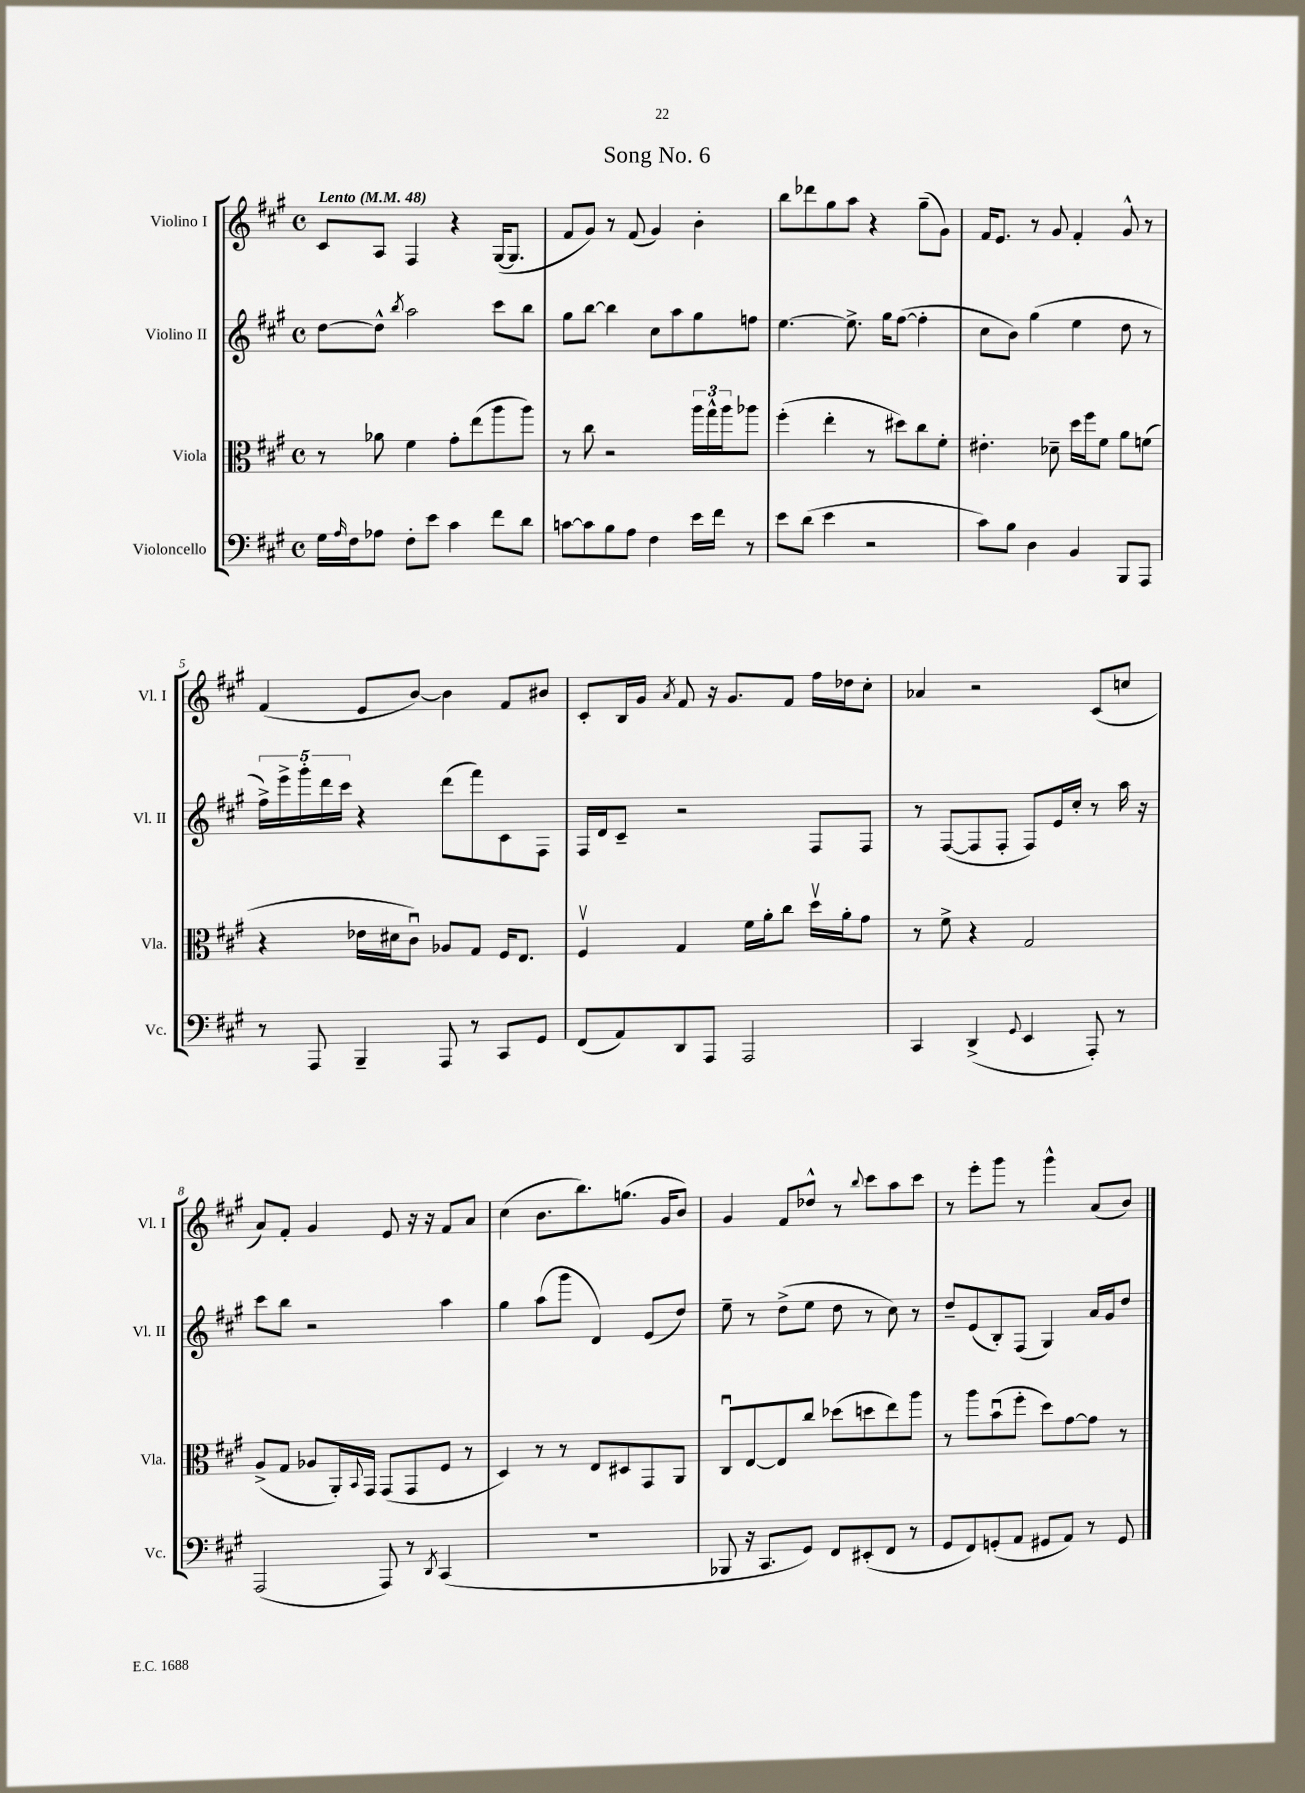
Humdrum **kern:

**kern	**kern	**kern	**kern
*part4	*part3	*part2	*part1
*staff4	*staff3	*staff2	*staff1
*I"Violoncello	*I"Viola	*I"Violino II	*I"Violino I
*I'Vc.	*I'Vla.	*I'Vl. II	*I'Vl. I
*clefF4	*clefC3	*clefG2	*clefG2
*k[f#c#g#]	*k[f#c#g#]	*k[f#c#g#]	*k[f#c#g#]
*M4/4	*M4/4	*M4/4	*M4/4
*met(c)	*met(c)	*met(c)	*met(c)
*MM48	*MM48	*MM48	*MM48
=1	=1	=1	=1
!	!	!	!LO:TX:a:B:t=Lento
16G#\LL	8r	[8dd\L	8c#/L
16qqA/	.	.	.
16F#\J	.	.	.
8A-X\J	8a-X\	8dd^^\J]	8A/J
.	.	8qbb/	.
8F#'\L	4f#\	2aa\	4F#/
8e\J	.	.	.
4c#\	8g#'\L	.	4r
.	(8ee\	.	.
8f#\L	8aa\	8ccc#\L	([16G#/KL
.	.	.	8.G#/J]
8d\J	8aa\J)	8bb\J	.
=2	=2	=2	=2
[8cn\L	8r	8gg#\L	8f#/L
8c\]	8cc#\	[8bb\J	8g#/J)
8B\	2r	4bb\]	8r
8A\J	.	.	(8f#/
4F#\	.	8cc#\L	4g#/)
.	.	8aa\	.
16e\LL	24aa\LL	8gg#\	4b'\
.	24gg#^^\	.	.
16f#\JJ	.	.	.
.	24aa\J	.	.
8r	8aa-X\J	8ffn\J	.
=3	=3	=3	=3
8e\L	(4ff#'\	[4.ee\	8bb\L
(8d\J	.	.	8ddd-X\
4e\	4ee'\	.	8gg#\
.	.	8.ee^\]	8aa\J
2r	8r	.	4r
.	.	16gg#\KL	.
.	8dd#X\L)	([8ff#\J	.
.	8cc#\	4ff#'\]	(8gg#~\L
.	8f#'\J	.	8g#\J)
=4	=4	=4	=4
8c#\L)	4.e#X'\	8cc#\L	16f#/KL
.	.	.	8.e/J
8B\J	.	8b\J)	.
4D\	.	(4gg#\	8r
.	8d-X~\	.	8g#/
4BB/	16dd\LL	4ee\	4f#'/
.	16ff#\J	.	.
.	8f#\J	.	.
8BBB/L	8a\L	8dd\	8g#^^/
8AAA/J	(8fn\J	8r	8r
!!LO:LB:g=z
=5	=5	=5	=5
8r	4r	20ff#^\LL)	(4f#/
.	.	20eee^\	.
.	.	20ggg#'\	.
8AAA/	.	.	.
.	.	20ddd\	.
.	.	20ccc#\JJ	.
4BBB~/	16e-X\LL	4r	8e/L
.	16d#X\J	.	.
.	8c#u\J)	.	[8b/J)
8AAA/	8A-X/L	(8ddd\L	4b\]
8r	8G#/J	8fff#\)	.
8CC#/L	16F#/KL	8c#\	8f#/L
.	8.E/J	.	.
8GG#/J	.	8F#\J	8b#X/J
=6	=6	=6	=6
(8FF#/L	4F#v/	16F#/LL	8c#'/L
.	.	16d/J	.
8AA/)	.	8c#~/J	16B/L
.	.	.	16g#/JJ
.	.	.	8qa/
8DD/	4G#/	2r	8f#/
8AAA/J	.	.	16r
.	.	.	8.g#/L
2AAA/	16f#\LL	.	.
.	16a'\J	.	.
.	8cc#\J	.	8f#/J
.	16ddv\LL	8F#/L	16ff#\LL
.	16a'\J	.	16dd-X\J
.	8g#\J	8F#/J	8cc#'\J
=7	=7	=7	=7
4CC#/	8r	8r	4a-X/
.	8f#^\	([8F#/L	.
(4DD^/	4r	8F#/]	2r
.	.	8F#'/J	.
8qqGG#/	.	.	.
4EE/	2G#/	8F#/L)	.
.	.	16e/L	.
.	.	16cc#'/JJ	.
8AAA'/)	.	8r	(8c#/L
8r	.	16aa\	8ccn/J
.	.	16r	.
!!LO:LB:g=z
=8	=8	=8	=8
(2AAA/	(8A^/L	8ccc#\L	8a/L)
.	8G#/J	8bb\J	8f#'/J
.	8A-X/L	2r	4g#/
.	16AA'/L)	.	.
.	8qqBB/	.	.
.	16GG#/JJ	.	.
8AAA/)	(8GG#/L	.	8e/
8r	8GG#/	.	16r
.	.	.	16r
8qDD/	.	.	.
(4CC#/	8F#/J	4aa\	8f#/L
.	8r	.	8a/J
=9	=9	=9	=9
1r	4D/)	4gg#\	(4cc#\
.	8r	(8aa\L	8.b\L
.	8r	8ggg#\J	.
.	.	.	8.bb\)
.	8E/L	4d/)	.
.	8D#X/	.	(8.ggn\J
.	8GG#/	(8e/L	.
.	.	.	16g#/KL
.	8AA/J	8dd/J)	8b/J)
=10	=10	=10	=10
8BBB-X/	8C#u/L	8ee~\	4g#/
16r	[8E/	8r	.
8.CC#/L	.	.	.
.	8E/]	(8dd^\L	8f#/L
8GG#/J)	8cc#/J	8ee\J	8dd-X^^/J
8FF#/L	(8dd-X\L	8dd\	8r
.	.	.	8qqbb/
(8EE#X'/	8ddn\	8r	8ccc#\L
8FF#/J	8ee\)	8cc#\)	8aa\
8r	8aa\J	8r	8ccc#\J
=11	=11	=11	=11
8GG#/L	8r	8dd~/L	8r
8FF#/)	8aa\L	(8e/	8eee'\L
(8GGn'/	(8bu\	8B'/)	8ggg#\J
8AA/J	8ff#'\J	(8F#/J	8r
8GG#X/L	8dd\L)	4G#/)	4ggg#^^\
8AA/J)	[8g#\	.	.
8r	8g#\J]	16a/LL	(8a/L
.	.	16g#/J	.
8GG#/	8r	8dd/J	8b/J)
==	==	==	==
*-	*-	*-	*-
